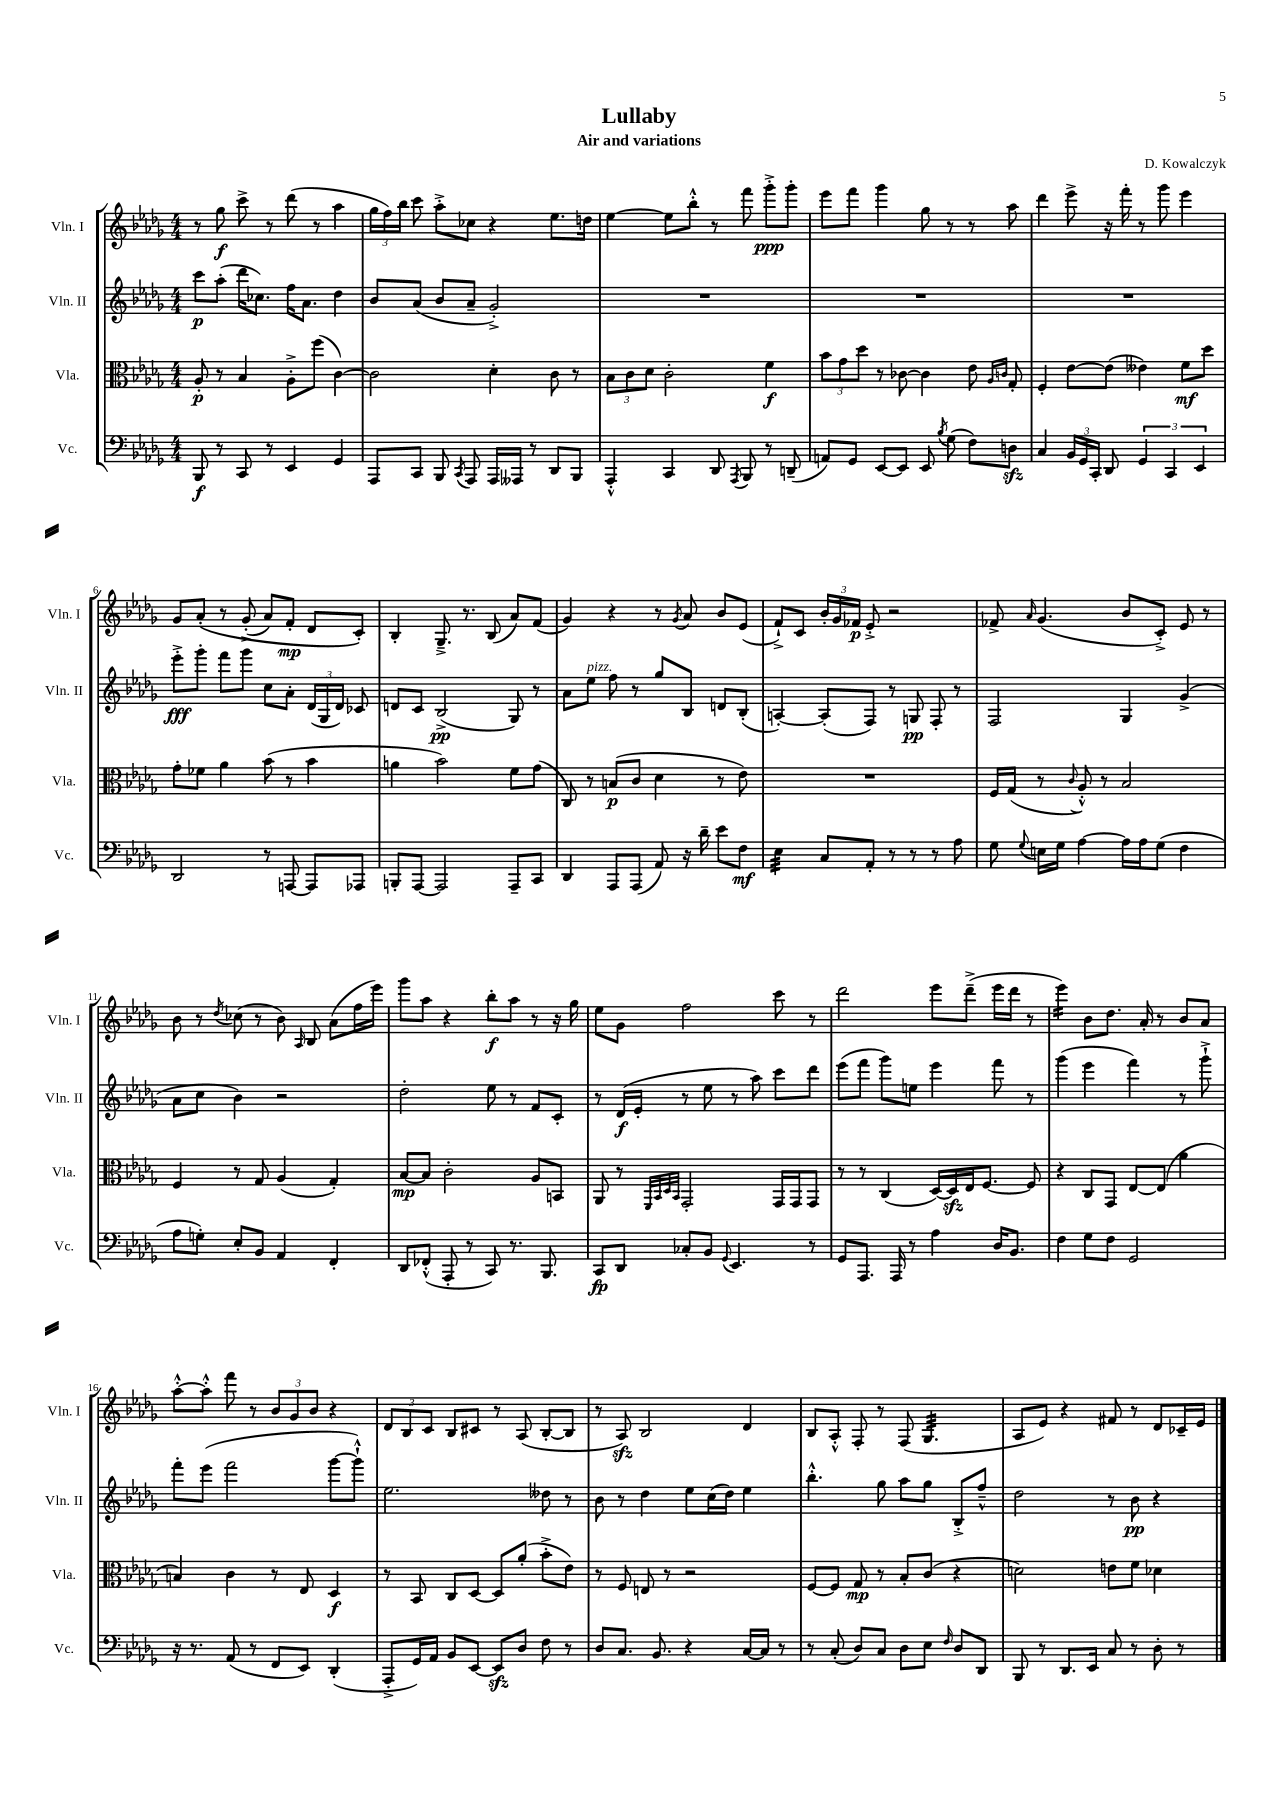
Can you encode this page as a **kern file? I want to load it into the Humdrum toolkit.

**kern	**kern	**kern	**kern
*staff4	*staff3	*staff2	*staff1
*clefF4	*clefC3	*clefG2	*clefG2
*k[b-e-a-d-g-]	*k[b-e-a-d-g-]	*k[b-e-a-d-g-]	*k[b-e-a-d-g-]
*M4/4	*M4/4	*M4/4	*M4/4
8BBB-	8A-'	8ccc	8r
8r	8r	(8aa-'	8gg-
8CC	4B-	16ddd-	8ccc^
.	.	8.cc-)	.
8r	.	.	8r
4EE-	8A-'^	16ff	(8ddd-
.	.	8.a-	.
.	(8ff	.	8r
4GG-	[4c)	4dd-	4aa-
=	=	=	=
8AAA-	2c]	8b-	24gg-
.	.	.	24ff)
.	.	.	24bb-
8CC	.	(8a-	8ccc
8BBB-	.	8b-	8aa-'^
8qCC	.	.	.
8AAA-	.	8a-~	8cc-
16AAA-	4d-'	2g-'^)	4r
16AAA--	.	.	.
8r	.	.	.
8DD-	8c	.	8.ee-
8BBB-	8r	.	.
.	.	.	16dd
=	=	=	=
4AAA-'^^	12B-	1r	[4ee-
.	12c	.	.
.	12d-	.	.
4CC	2c'	.	8ee-]
.	.	.	8bb-'^^
8DD-	.	.	8r
8qAAA-	.	.	.
8BBB-	.	.	8fff
8r	4f	.	8ggg-'^
(8DD~	.	.	8ggg-'
=	=	=	=
8AA)	12b-	1r	8eee-
.	12g-	.	.
8GG-	.	.	8fff
.	12dd-	.	.
[8EE-	8r	.	4ggg-
8EE-]	[8c-	.	.
8EE-	4c-]	.	8gg-
8qB-	.	.	.
(8G-	.	.	8r
8F)	8e-	.	8r
.	16qqA-	.	.
.	16qqc	.	.
8D	8G-'	.	8aa-
=	=	=	=
4C	4F'	1r	4ddd-
24BB-	[8e-	.	8eee-^
24GG-	.	.	.
24CC'	.	.	.
8DD-	(8e-]	.	16r
.	.	.	16fff'
6GG-	4e--)	.	8r
.	.	.	8ggg-
6CC	.	.	.
.	8f	.	4eee-
6EE-	.	.	.
.	8dd-	.	.
=	=	=	=
2DD-	8g-'	8eee-'^	8g-
.	8f-	8ggg-'	&(8a-'
.	4a-	8fff	8r
.	.	8ggg-	(8g-'^
8r	(8b-	8cc	8a-)
[8AAA	8r	8a-'	8f'
8AAA]	4b-	(24d-	8d-
.	.	24G-	.
.	.	24d-)	.
8AAA-	.	8c-	8c'&)
=	=	=	=
8BBB'	4a	8d	4B-'
[8AAA-	.	8c	.
2AAA-]	2b-)	(2B-^	8.G-~^
.	.	.	8.r
.	.	.	(8B-
8AAA-~	8f	8G-)	8a-)
8CC	(8g-	8r	(8f
=	=	=	=
4DD-	8C)	8a-	4g-)
.	8r	8ee-	.
8AAA-	(8B	8ff	4r
(8AAA-	8c	8r	.
8AA-)	4d-	8gg-	8r
.	.	.	8qg-
16r	.	8B-	8a-
16d-~	.	.	.
8e-	8r	8d	8b-
8F	8e-)	(8B-'	(8e-
=	=	=	=
4E-	1r	[4A')	8f`^)
.	.	.	8c
8C	.	(8A']	24b-'
.	.	.	24g-
.	.	.	24f-
8AA-'	.	8F)	8e-'^
8r	.	8r	2r
8r	.	8G	.
8r	.	8F'	.
8A-	.	8r	.
=	=	=	=
8G-	16F	2F	8f-^
.	(16G-	.	.
8qqG-	.	.	16qqa-
16E	8r	.	(4.g-
16G-	.	.	.
.	8qqc	.	.
[4A-	8A-'^^)	.	.
.	8r	.	.
16A-]	2B-	4G-	8b-
16A-	.	.	.
(8G-	.	.	8c'^)
4F	.	(4g-^	8e-
.	.	.	8r
=	=	=	=
8A-	4F	8a-	8b-
8G')	.	8cc	8r
.	.	.	8qdd-
8E-'	8r	4b-)	(8cc-
8BB-	8G-	.	8r
4AA-	(4A-	2r	8b-)
.	.	.	16qqA-
.	.	.	8B-
4FF'	4G-')	.	(8a-
.	.	.	16ff
.	.	.	16eee-)
=	=	=	=
8DD-	[8B-	2dd-'	8ggg-
(8FF-'^^	8B-]	.	8aa-
8AAA-'	2c'	.	4r
8r	.	.	.
8CC)	.	8ee-	8bb-'
8.r	.	8r	8aa-
.	8A-	8f	8r
8.BBB-	.	.	.
.	8BB	8c'	16r
.	.	.	16gg-
=	=	=	=
8CC	8AA-	8r	8ee-
8DD-	8r	(16d-	8g-
.	.	16e-'	.
.	32qqFF	.	.
.	32qqBB-	.	.
.	32qqD-	.	.
.	32qqBB-	.	.
8C-'	2GG-'	8r	2ff
8BB-	.	8ee-	.
8qqGG-	.	.	.
4.EE-	.	8r	.
.	.	8aa-)	.
.	16GG-	8ccc	8ccc
.	16GG-	.	.
8r	8GG-	8ddd-	8r
=	=	=	=
8GG-	8r	(8eee-	2ddd-
8.AAA-	8r	8fff	.
.	(4C	8ggg-)	.
16AAA-	.	.	.
8r	.	8ee	.
4A-	[16D-)	4eee-	8eee-
.	16D-]	.	.
.	16E-	.	(8ddd-~^
.	[8.F	.	.
16D-	.	8fff	16eee-
8.BB-	.	.	16ddd-
.	8F]	8r	8r
=	=	=	=
4F	4r	(4ggg-	4eee-)
8G-	8C	4eee-	8b-
8F	8GG-	.	8.dd-
2GG-	[8E-	4fff)	.
.	.	.	16a-'
.	(8E-]	.	8r
.	4a-	8r	8b-
.	.	8ggg-`^	8a-
=	=	=	=
16r	4B)	8fff'	[8aa-'^^
8.r	.	.	.
.	.	(8eee-	8aa-'^^]
(8AA-	4c	2fff	8fff
8r	.	.	8r
8FF	8r	.	12b-
.	.	.	12g-
8EE-)	8E-	.	.
.	.	.	12b-
(4DD-'	4D-	[8ggg-	4r
.	.	8ggg-`^^])	.
=	=	=	=
8AAA-'^	8r	2.ee-	12d-
.	.	.	12B-
16GG-)	8BB-	.	.
.	.	.	12c
16AA-	.	.	.
8BB-	8C	.	8B-
[8EE-	[8D-	.	8c#
8EE-]	8D-]	.	8r
8D-	(8a-'	.	(8A-
8F	8b-'^	8dd--	[8B-'
8r	8e-)	8r	8B-]
=	=	=	=
8D-	8r	8b-	8r
8.C	8F	8r	8A-)
.	8E	4dd-	2B-
8.BB-	.	.	.
.	8r	.	.
4r	2r	8ee-	.
.	.	(16cc	.
.	.	16dd-)	.
[16C	.	4ee-	4d-
16C]	.	.	.
8r	.	.	.
=	=	=	=
8r	[8F	4.bb-'^^	8B-
(8C'	8F]	.	8A-'^^
8D-)	8G-	.	8F'
8C	8r	8gg-	8r
8D-	8B-'	8aa-	(8F
8E-	(8c	8gg-	4.G-
16qqF	.	.	.
8D-	4r	8B-'^	.
8DD-	.	8ff~^^	.
=	=	=	=
8BBB-	2d)	2dd-	8A-
8r	.	.	8e-)
8.DD-	.	.	4r
16EE-	.	.	.
8C	8e	8r	8f#
8r	8f	8b-	8r
8D-'	4d-	4r	8d-
8r	.	.	16c-~
.	.	.	16e-
==	==	==	==
*-	*-	*-	*-
